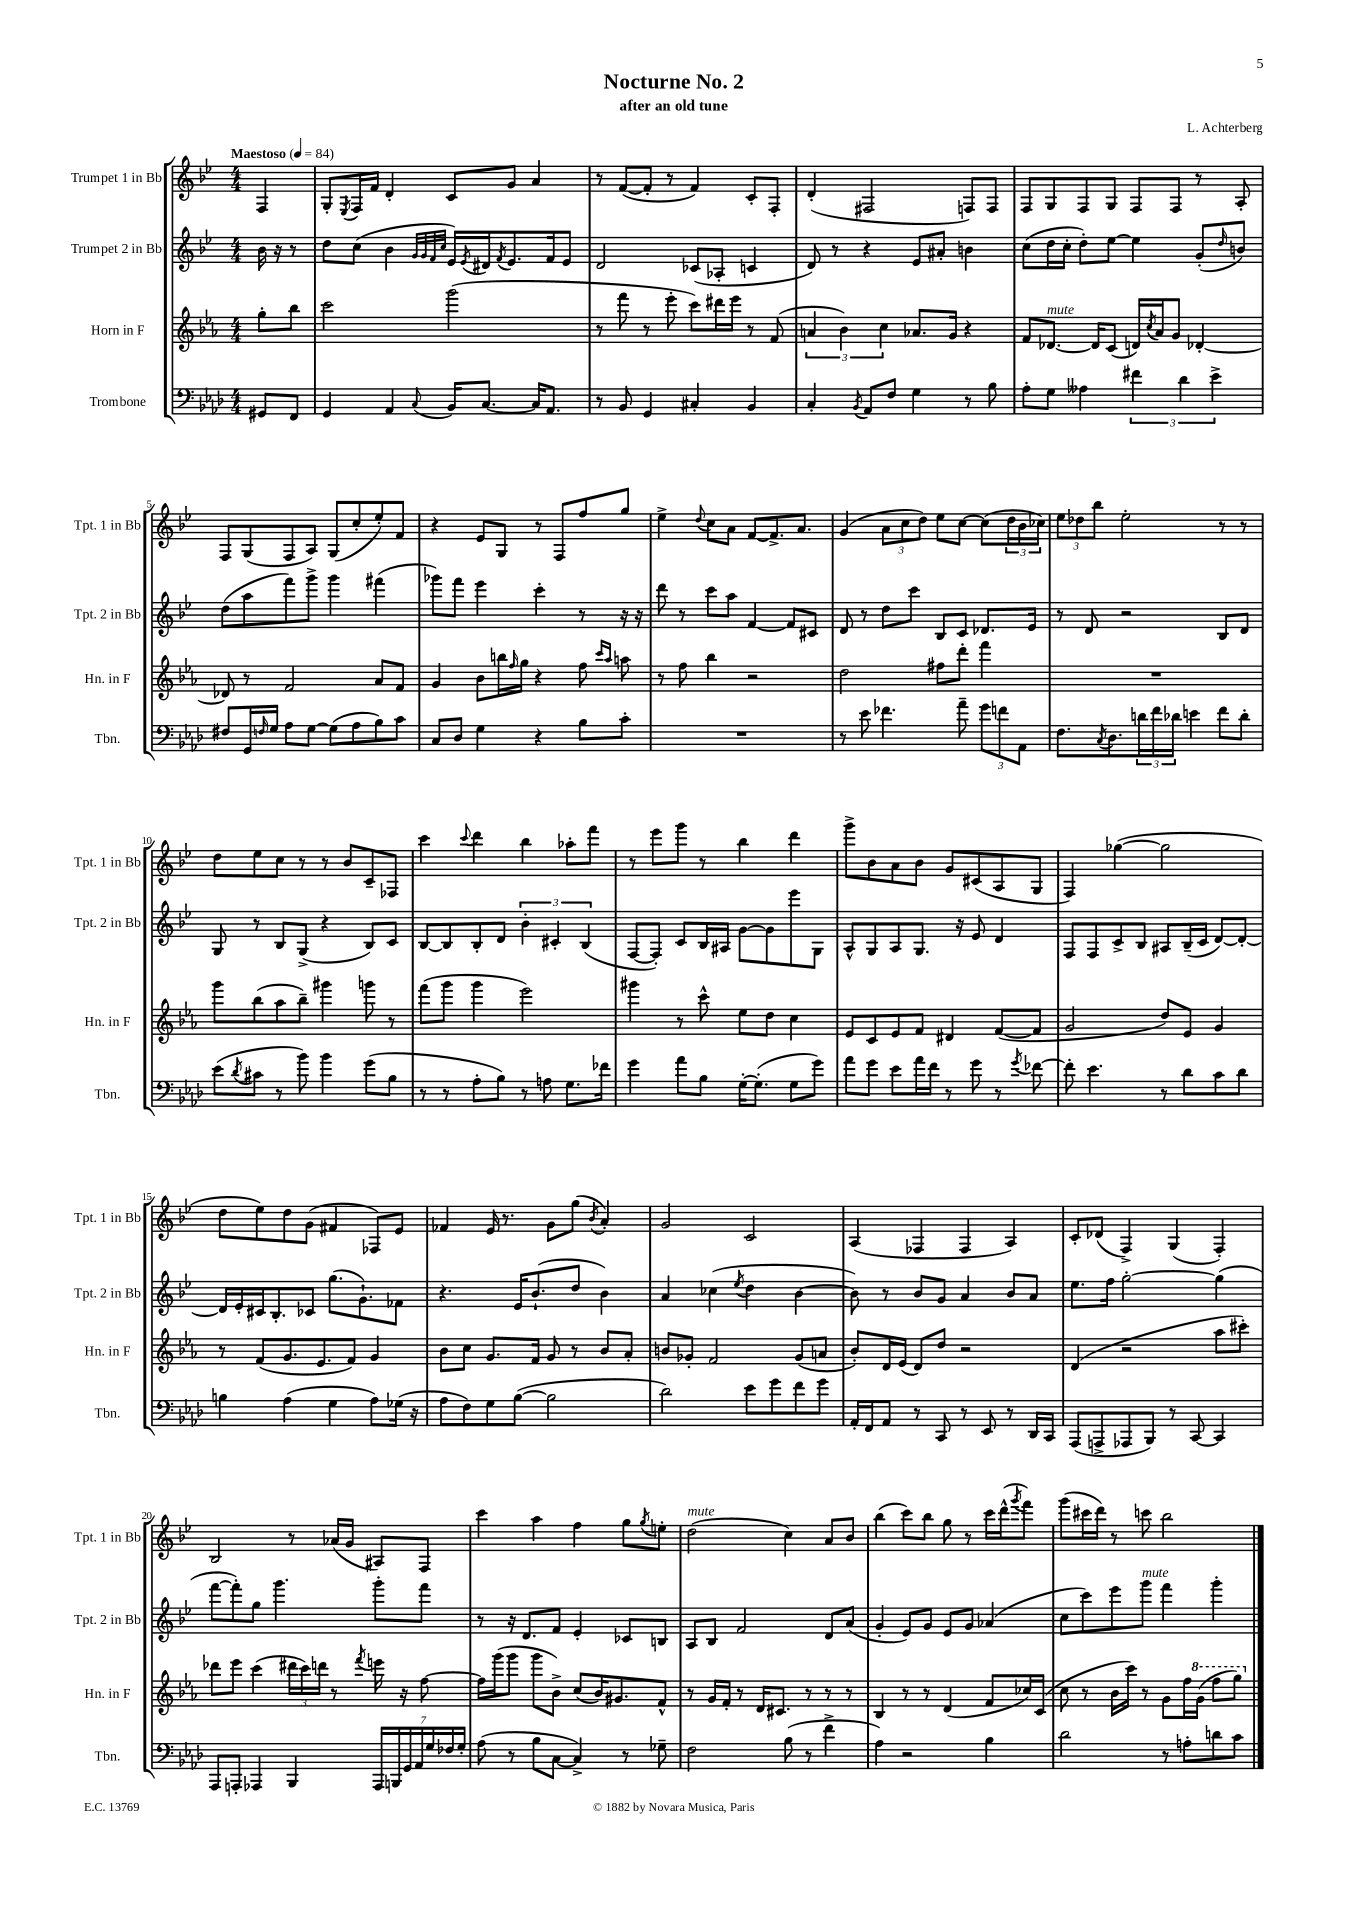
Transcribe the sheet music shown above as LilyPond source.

\header { title = "Nocturne No. 2" composer = "L. Achterberg" subtitle = "after an old tune" }
<<
\new StaffGroup <<
\new Staff = "s0" \with { instrumentName = "Trumpet 1 in Bb" shortInstrumentName = "Tpt. 1 in Bb" } {
    \clef treble \key bes \major \numericTimeSignature \time 4/4 \partial 4 \tempo "Maestoso" 4 = 84
    f4 |
    g8-. \acciaccatura { ees8 } f16 f'16 d'4-. c'8 g'8 a'4 |
    r8 f'8~( f'8-. r8 f'4) c'8-. f8-. |
    d'4-.( fis2 f8) f8 |
    f8 g8 f8 g8 f8 f8 r8 a8-. |
    f8 g8( f8 a8) g8( c''8-. ees''8-.) f'8 |
    r4 ees'8 g8 r8 f8 f''8 g''8 |
    ees''4-> \appoggiatura { d''8 } c''8 a'8 f'8~ f'8.-> a'8. |
    g'4( \tuplet 3/2 { a'8 c''8 d''8) } ees''8 c''8~ c''8( \tuplet 3/2 { d''16 bes'16 ces''16) } |
    \tuplet 3/2 { ees''8 des''8 bes''8 } ees''2-. r8 r8 |
    d''8 ees''8 c''8 r8 r8 bes'8 c'8-- fes8 |
    c'''4 \appoggiatura { c'''8 } d'''4 bes''4 aes''8-. f'''8 |
    r8 ees'''8 g'''8 r8 bes''4 d'''4 |
    g'''8-> bes'8 a'8 bes'8 g'8 cis'8( a8 g8 |
    f4) ges''4~( ges''2 |
    d''8 ees''8) d''8 g'8( fis'4 fes8) ees'8 |
    fes'4 ees'16 r8. g'8 g''8( \acciaccatura { bes'8 } a'4-.) |
    g'2 c'2 |
    a4( fes4 fes4 a4) |
    c'8-. des'8( f4->) g4( f4-.) |
    bes2 r8 aes'16( g'16 ais8) f8 |
    c'''4 a''4 f''4 g''8 \acciaccatura { g''8 } e''8-. |
    d''2^\markup { \italic "mute" }( c''4) a'8 bes'8 |
    bes''4( c'''8) bes''8 g''8 r8 c'''16 d'''16-^( \acciaccatura { g'''8 } f'''8) |
    g'''8( cis'''16 d'''16) r8 c'''8 bes''2 \bar "|." |
}
\new Staff = "s1" \with { instrumentName = "Trumpet 2 in Bb" shortInstrumentName = "Tpt. 2 in Bb" } {
    \clef treble \key bes \major \numericTimeSignature \time 4/4 \partial 4
    bes'16 r16 r8 |
    d''8 c''8( bes'4 \grace { g'32 g'32 f'32 c''32 } ees'16) \acciaccatura { ees'8 } dis'16 \acciaccatura { f'8 } ees'8. f'16 ees'8 |
    d'2 ces'8( aes8-. c'4 |
    d'8) r8 r4 ees'8 ais'8-. b'4 |
    c''8( d''16 c''16-. d''8-.) ees''8~ ees''4 g'8-.( \grace { d''16 } b'8) |
    d''8( a''8 f'''8) g'''8-> g'''4 fis'''4( |
    ges'''8) f'''8 ees'''4 c'''4-. r8 r16 r16 |
    d'''8 r8 c'''8 a''8 f'4~ f'8 cis'8 |
    d'8 r8 d''8 c'''8 bes8 c'8 des'8. ees'16 |
    r8 d'8 r2 bes8 d'8 |
    g8 r8 bes8 g8->( r4 bes8) c'8 |
    bes8~ bes8 bes8-. d'8 \tuplet 3/2 { bes'4-. cis'4-. bes4( } |
    f8~ f8-.) c'8 bes16 ais16 g'8~ g'8 ees'''8 g8 |
    a8-^ g8 a8 g8. r16 ees'8 d'4 |
    f8 f8 c'8-> bes8 ais8 bes16--( c'16 d'8~) d'8~-. |
    d'16 ees'16-. cis'16 bes8.-. ces'8 g''8.( g'8.-!) fes'8 |
    r4. ees'16 bes'8.-!( d''8 bes'4) |
    a'4 ces''4( \acciaccatura { ees''8 } d''4 bes'4~ |
    bes'8) r8 bes'8 g'8 a'4 bes'8 a'8 |
    ees''8. f''16 g''2~-. g''4( |
    f'''8~ f'''8-.) g''8 g'''4. g'''8-. f'''8 |
    r8 r16 d'8. f'8 ees'4-. ces'8 b8 |
    a8 bes8 f'2 d'8 a'8( |
    g'4-. ees'8) g'8 ees'8 g'8 aes'4( |
    c''8 c'''8) ees'''8 g'''8^\markup { \italic "mute" } f'''4 g'''4-. \bar "|." |
}
\new Staff = "s2" \with { instrumentName = "Horn in F" shortInstrumentName = "Hn. in F" } {
    \clef treble \key ees \major \numericTimeSignature \time 4/4 \partial 4
    g''8-. bes''8 |
    c'''2 g'''2( |
    r8 f'''8 r8 ees'''8-. c'''8) dis'''16 ees'''16 r8 f'8( |
    \tuplet 3/2 { a'4 bes'4) c''4 } aes'8. g'16 r4 |
    f'8 des'8.~^\markup { \italic "mute" } des'16 c'8( d'16) \acciaccatura { c''8 } aes'16 g'8 des'4~-. |
    des'8 r8 f'2 aes'8 f'8 |
    g'4 bes'8 b''16 \grace { f''16 } g''16 r4 f''8 \grace { c'''16 aes''16 } a''8 |
    r8 f''8 bes''4 r2 |
    d''2 fis''8 d'''8-. f'''4 |
    R1 |
    g'''8 bes''8( aes''8 bes''8--) gis'''4 g'''8 r8 |
    f'''8( g'''8 g'''4 ees'''2) |
    gis'''4 r8 c'''8-^ ees''8 d''8 c''4 |
    ees'8 c'8 ees'8 f'8 dis'4 f'8~( f'8 |
    g'2 d''8) ees'8 g'4 |
    r8 f'8( g'8. ees'8. f'8) g'4 |
    bes'8 c''8 g'8. f'16 g'8 r8 bes'8 aes'8-. |
    b'8 ges'8-. f'2 ges'8( a'8 |
    bes'8-.) d'16 ees'16( d'8) d''8 r2 |
    d'4( r2 aes''8 cis'''8-.) |
    des'''8 ees'''8 c'''4( \tuplet 3/2 { dis'''16 c'''16) d'''16 } r8 \acciaccatura { f'''8 } e'''16 r16 f''8~ |
    f''16 g'''16( g'''8 g'''8 bes'8->) c''8( bes'16) gis'8. f'8-^ |
    r8 g'16 f'16-. r8 d'16 cis'8. r8 r8 r8 |
    bes4 r8 r8 d'4( f'8 ces''16) c'16( |
    c''8 r8 bes'16 c'''16) r8 g'8 f''16 \ottava #1 g''16( f'''8 g'''8) \ottava #0 \bar "|." |
}
\new Staff = "s3" \with { instrumentName = "Trombone" shortInstrumentName = "Tbn." } {
    \clef bass \key aes \major \numericTimeSignature \time 4/4 \partial 4
    gis,8 f,8 |
    g,4 aes,4 \appoggiatura { c8 } bes,16 c8.~ c16 aes,8. |
    r8 bes,8 g,4 cis4-. bes,4 |
    c4-. \acciaccatura { bes,8 } aes,8 f8 g4 r8 bes8 |
    aes8-. g8 aeses4 \tuplet 3/2 { fis'4 des'4 ees'4-> } |
    fis8 g,16 \grace { f16 } g16 aes8 g8~ g8( aes8 bes8) c'8 |
    c8 des8 g4 r4 bes8 c'8-. |
    R1 |
    r8 ees'8 fes'4. aes'8-- \tuplet 3/2 { g'8 f'8 aes,8 } |
    f8. \acciaccatura { c8 } des8. \tuplet 3/2 { d'16 f'16 des'16 } e'4 f'8 des'8-. |
    ees'8( \acciaccatura { des'8 } cis'8 r8 bes'8) bes'4 g'8( bes8 |
    r8 r8 aes8-. bes8) r8 a8 g8. fes'16 |
    g'4 aes'8 bes8 g16~-. g8.-.( g8 g'8) |
    aes'8 g'8 ees'8 aes'16 f'16 r8 g'8 r8 \acciaccatura { g'8 } fes'8~ |
    fes'8-. ees'4. r8 des'8 c'8 des'8 |
    b4 aes4( g4 aes8) ges16( r16 |
    aes8 f8) g8 bes8~( bes2 |
    des'2) ees'8 g'8 f'8 g'8 |
    aes,16-. f,16 aes,8 r8 c,8 r8 ees,8 r8 des,16 c,16 |
    aes,,8( a,,8-> aes,,8 bes,,8) r8 c,8~ c,4 |
    aes,,8 a,,8-. aes,,4 bes,,4 \tuplet 7/4 { aes,,16 b,,16 g,16 aes,16 g16 fes16 g16-. } |
    aes8( r8 bes8 c8~ c4->) r8 ges8-- |
    f2 bes8( r8 f'4-> |
    aes4) r2 bes4 |
    des'2 r8 a8-. d'8 c'8 \bar "|." |
}
>>
>>
